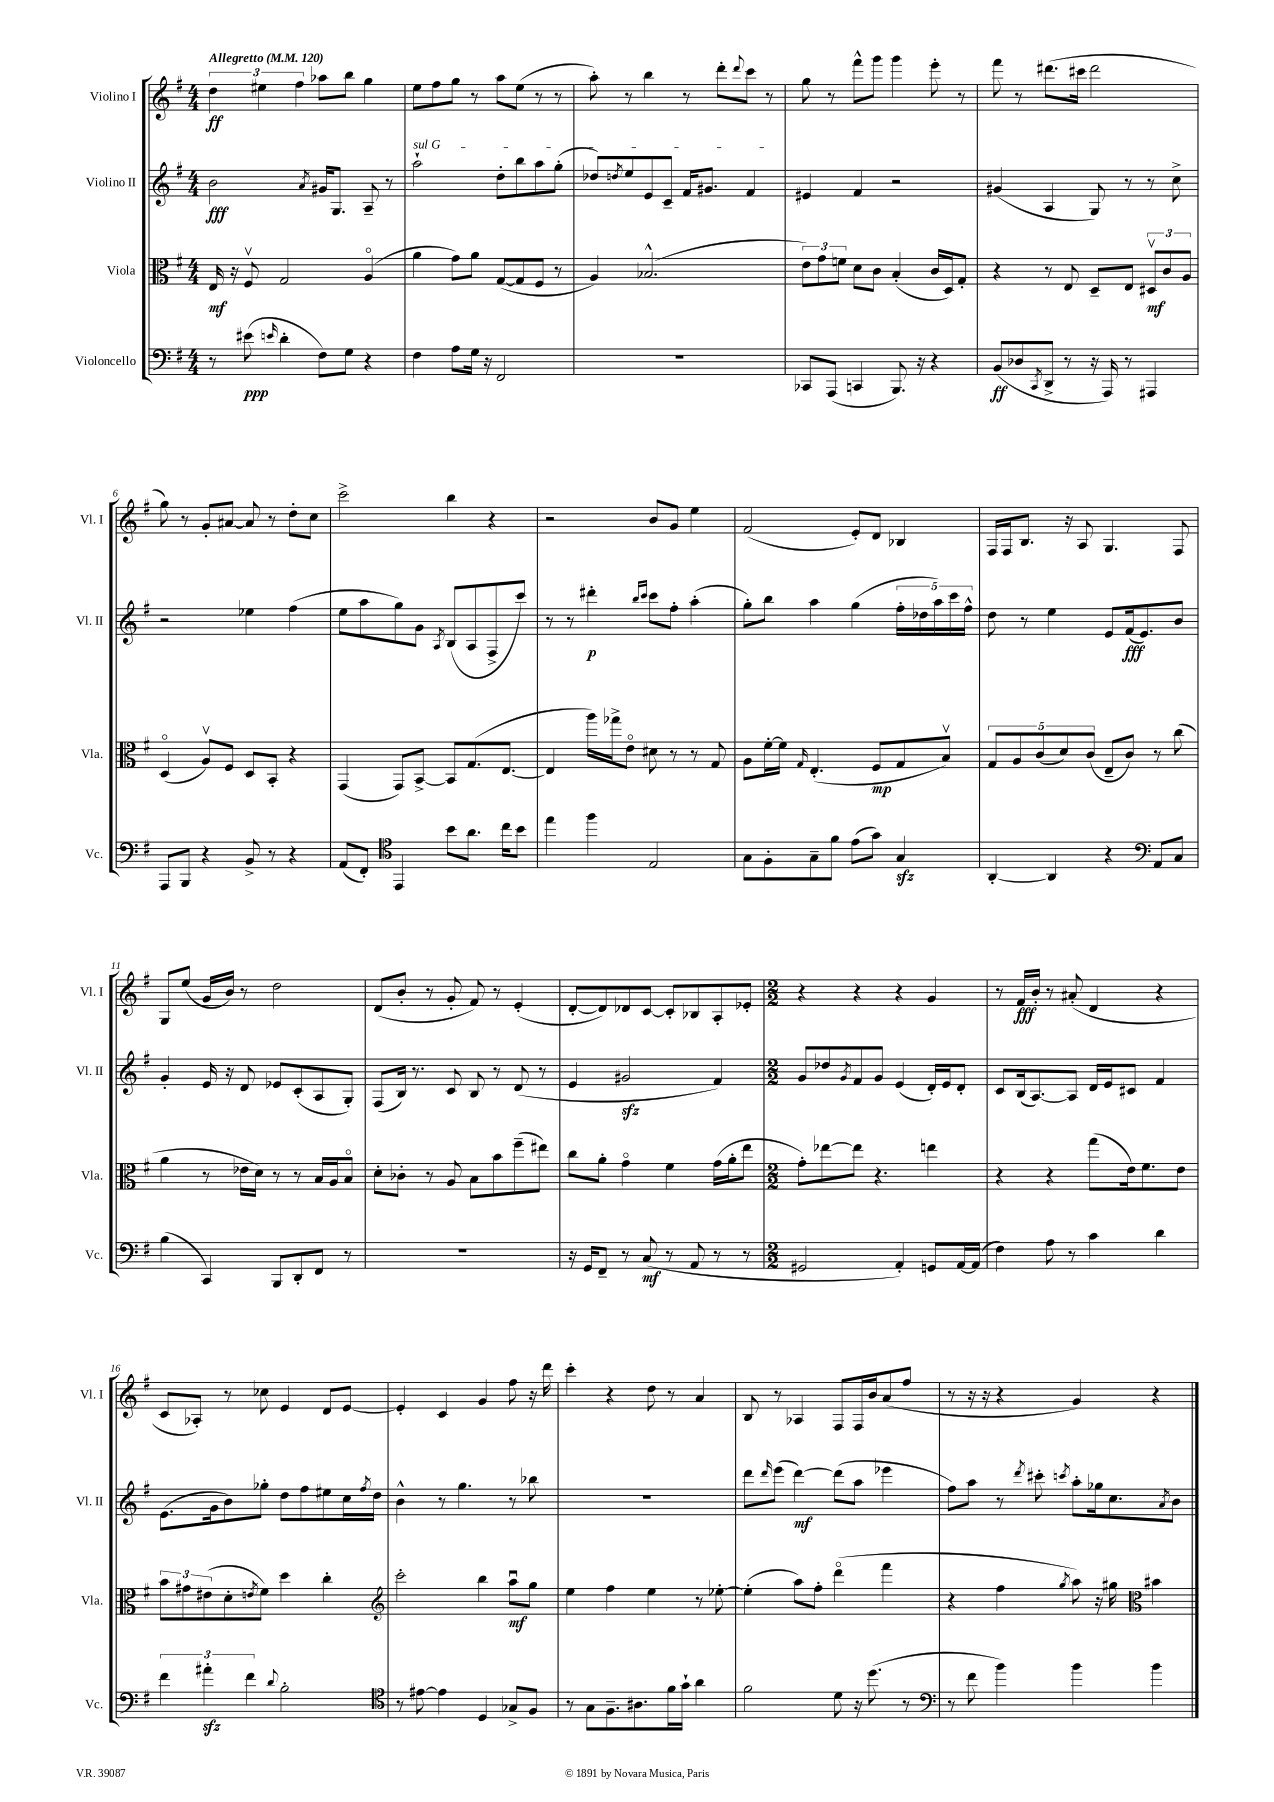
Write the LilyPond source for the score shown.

<<
\new StaffGroup <<
\new Staff = "s0" \with { instrumentName = "Violino I" shortInstrumentName = "Vl. I" } {
    \clef treble \key g \major \numericTimeSignature \time 4/4 \tempo "Allegretto" 4 = 120
    \tuplet 3/2 { d''4\ff eis''4 fis''4 } aes''8 b''8 g''4 |
    e''8 fis''8 g''8 r8 a''8 e''8( r8 r8 |
    a''8-.) r8 b''4 r8 d'''8-. \appoggiatura { d'''8 } c'''8 r8 |
    g''8 r8 fis'''8-^ g'''8 g'''4 e'''8-. r8 |
    fis'''8 r8 dis'''8.( cis'''16 dis'''2 |
    g''8) r8 g'8-. ais'8~ ais'8 r8 d''8-. c''8 |
    c'''2-> b''4 r4 |
    r2 b'8 g'8 e''4 |
    fis'2( e'8-.) d'8 bes4 |
    fis16 fis16 b8. r16 a8 g4. fis8 |
    g8 e''8( g'16 b'16) r8 d''2 |
    d'8( b'8-. r8 g'8-. fis'8) r8 e'4-.( |
    d'8~-. d'8) des'8 c'8~ c'8-. bes8 a8-. ees'8-. |
    \numericTimeSignature \time 2/2 r4 r4 r4 g'4 |
    r8 fis'16\fff b'16-. r8 ais'8-.( d'4 r4 |
    c'8 aes8-.) r8 ces''8 e'4 d'8 e'8~ |
    e'4-. c'4 g'4 fis''8 r16 d'''16 |
    c'''4-. r4 d''8 r8 a'4 |
    b8 r8 aes4 fis8 fis16 b'16 a'8( fis''8 |
    r8 r16 r16 r4 g'4) r4 \bar "|." |
}
\new Staff = "s1" \with { instrumentName = "Violino II" shortInstrumentName = "Vl. II" } {
    \clef treble \key g \major \numericTimeSignature \time 4/4
    b'2\fff \acciaccatura { a'8 } gis'16 g8. a8-- r8 |
    \once \override TextSpanner.bound-details.left.text = \markup { \italic "sul G" } a''2-!\startTextSpan d''8-. b''8 a''8 g''8-.( |
    des''8) \acciaccatura { d''8 } e''8 e'8 c'8-- fis'16 gis'8. fis'4\stopTextSpan |
    eis'4 fis'4 r2 |
    gis'4( a4 g8) r8 r8 c''8-> |
    r2 ees''4 fis''4( |
    e''8 a''8 g''8) g'8 \acciaccatura { a8 } b8( a8 fis8-> c'''8) |
    r8 r8 dis'''4-.\p \grace { b''16 c'''16 } c'''8 fis''8-. a''4-.( |
    g''8-.) b''8 a''4 g''4( \tuplet 5/4 { fis''16-. des''16 a''16) c'''16 fis''16-^ } |
    d''8 r8 e''4 e'8 fis'16\fff( e'8.) b'8 |
    g'4-. e'16 r16 d'8 ees'8 c'8-.( a8 g8-.) |
    fis8( b16) r8. c'8 b8 r8 d'8( r8 |
    e'4 gis'2\sfz fis'4) |
    \numericTimeSignature \time 2/2 g'8 des''8 \acciaccatura { g'8 } fis'8 g'8 e'4( d'16-.) e'16 d'8-. |
    c'8 b16( a8.~) a8 d'16 e'16 cis'8 fis'4 |
    e'8.( g'16 b'8) ges''8-. d''8 fis''8 eis''8 c''16 \acciaccatura { fis''8 } d''16 |
    b'4-^ r8 g''4. r8 bes''8 |
    R1 |
    d'''8 \grace { d'''16 } e'''8( d'''4~\mf) d'''8( a''8 ees'''4 |
    fis''8) a''8 r8 \acciaccatura { d'''8 } cis'''8-. \acciaccatura { c'''8 } a''8-. ges''16 c''8. \acciaccatura { a'8 } b'8 \bar "|." |
}
\new Staff = "s2" \with { instrumentName = "Viola" shortInstrumentName = "Vla." } {
    \clef alto \key g \major \numericTimeSignature \time 4/4
    e16\mf r16 fis8\upbow g2 a4\flageolet( |
    a'4 g'8) a'8 g8~( g8 fis8 r8 |
    a4) bes2.-^( |
    \tuplet 3/2 { e'8) g'8 f'8 } d'8 c'8 b4-.( c'16 d16) g8-. |
    r4 r8 e8 d8-- e8 \tuplet 3/2 { dis8\upbow\mf c'8 a8 } |
    d4\flageolet( a8\upbow) fis8 d8 b,8-. r4 |
    g,4( g,8) b,8~-> b,8 g8.( e8.~ |
    e4 a''16) ges''16-> e'8\flageolet dis'8 r8 r8 g8 |
    a8 fis'16~-. fis'16 \grace { g16 } e4.-.( fis8\mp g8 b8\upbow) |
    \tuplet 5/4 { g8 a8 c'8( d'8) c'8( } e8-- c'8) r8 c''8( |
    a'4 r8 ees'16 d'16) r8 r8 b16 a16 b8\flageolet |
    d'8-. ces'8-. r8 a8 b8 b'8 fis''8--( eis''8) |
    c''8 a'8-. g'4\flageolet fis'4 g'16( a'16-. e''8 |
    \numericTimeSignature \time 2/2 g'8-.) ees''8~ ees''8 r4. e''4 |
    r4 r4 g''8( e'16) fis'8. e'8 |
    \tuplet 3/2 { b'8 gis'8 eis'8( } d'8-. \acciaccatura { e'8 } fis'8) d''4 c''4-. |
    \clef treble c'''2-. b''4 a''8\downbow\mf g''8 |
    e''4 fis''4 e''4 r8 ees''8~-. |
    ees''4-.( a''8) fis''8-. d'''4\flageolet( fis'''4 |
    r4 fis''4 \acciaccatura { g''8 } a''8) r16 gis''16 \clef alto bis'4 \bar "|." |
}
\new Staff = "s3" \with { instrumentName = "Violoncello" shortInstrumentName = "Vc." } {
    \clef bass \key g \major \numericTimeSignature \time 4/4
    r8 eis'8\ppp( \grace { e'16 } d'4-. fis8) g8 r4 |
    fis4 a8 g16 r16 fis,2 |
    R1 |
    ces,8 a,,8( c,4 b,,8.) r16 r4 |
    b,8\ff( des8 \acciaccatura { c,8 } d,8-> r8 r16 a,,16) r8 ais,,4 |
    a,,8 b,,8 r4 b,8-> r8 r4 |
    a,8( fis,8-.) \clef tenor e,4 b'8 a'8. c''16 b'8 |
    e''4 fis''4 e2 |
    g8 fis8-. g8-- fis'8 e'8( g'8) g4\sfz |
    a,4~-. a,4 r4 \clef bass a,8 c8 |
    b4( c,4) b,,8 d,8-. fis,8 r8 |
    R1 |
    r16 g,16 fis,8-- r8 c8\mf( r8 a,8 r8 r8 |
    \numericTimeSignature \time 2/2 gis,2 a,4-.) g,8 a,16~ a,16( |
    fis4) a8 r8 c'4 d'4 |
    \tuplet 3/2 { fis'4 ais'4-.\sfz fis'4 } \appoggiatura { d'8 } b2-. |
    \clef tenor r8 eis'8~ eis'4 d4 ges8-> fis8 |
    r8 g8 fis8.-- ais8. fis'16 g'16-! a'4 |
    fis'2 d'8 r16 d''8.( r8 |
    \clef bass r8 fis'8 b'4) b'4 b'4 \bar "|." |
}
>>
>>
